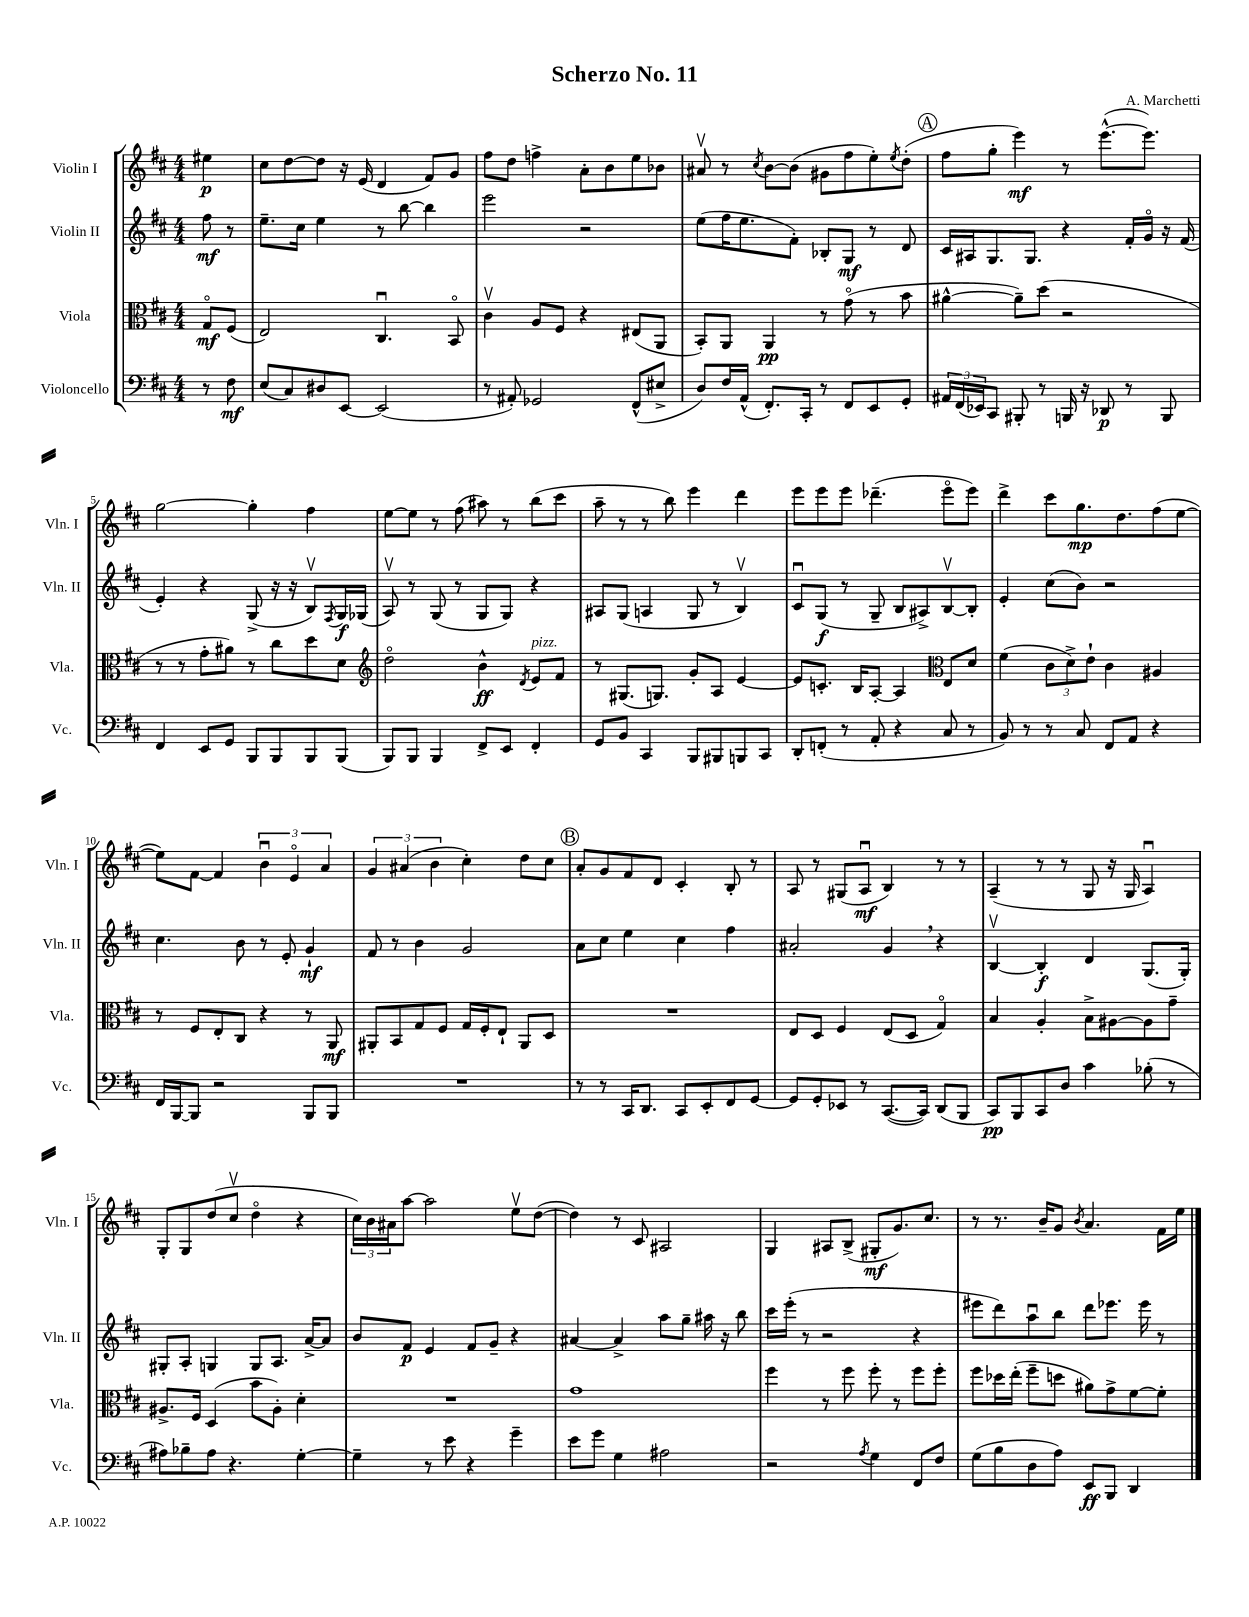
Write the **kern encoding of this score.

**kern	**dynam	**kern	**dynam	**kern	**dynam	**kern	**dynam
*part4	*part4	*part3	*part3	*part2	*part2	*part1	*part1
*staff4	*staff4	*staff3	*staff3	*staff2	*staff2	*staff1	*staff1
*I"Violoncello	*	*I"Viola	*	*I"Violin II	*	*I"Violin I	*
*I'Vc.	*	*I'Vla.	*	*I'Vln. II	*	*I'Vln. I	*
*clefF4	*	*clefC3	*	*clefG2	*	*clefG2	*
*k[f#c#]	*	*k[f#c#]	*	*k[f#c#]	*	*k[f#c#]	*
*M4/4	*	*M4/4	*	*M4/4	*	*M4/4	*
=	=	=	=	=	=	=	=
8r	.	8G/L	mf	8ff#\	mf	4ee#X\	p
8F#\	mf	(8F#/J	.	8r	.	.	.
=1	=1	=1	=1	=1	=1	=1	=1
(8E/L	.	2E/)	.	8.ee~\L	.	8cc#\L	.
8C#/)	.	.	.	.	.	[8dd\	.
.	.	.	.	16cc#\Jk	.	.	.
8D#X/	.	.	.	4ee\	.	8dd\J]	.
[8EE/J	.	.	.	.	.	16r	.
.	.	.	.	.	.	(16e/	.
(2EE/]	.	4.C#u/	.	8r	.	4d/	.
.	.	.	.	[8bb\	.	.	.
.	.	.	.	4bb\]	.	8f#/L)	.
.	.	8BB/	.	.	.	8g/J	.
=2	=2	=2	=2	=2	=2	=2	=2
8r	.	4c#v\	.	2eee\	.	8ff#\L	.
8AA#X'/)	.	.	.	.	.	8dd\J	.
2GG-X/	.	8A/L	.	.	.	4ffn^\	.
.	.	8F#/J	.	.	.	.	.
.	.	4r	.	2r	.	8a'\L	.
.	.	.	.	.	.	8b\	.
(8FF#^^/L	.	(8E#X/L	.	.	.	8ee\	.
8E#X^/J	.	8AA/J	.	.	.	8b-X\J	.
=3	=3	=3	=3	=3	=3	=3	=3
8D/L)	.	8BB'/L)	.	(8ee\L	.	8a#Xv/	.
16F#/L	.	8AA/J	.	16ff#\K	.	8r	.
(16AA^^/JJ	.	.	.	8.ee\	.	.	.
.	.	.	.	.	.	8qcc#/	.
8.FF#'/L)	.	4AA/	pp	.	.	[8b\L	.
.	.	.	.	8f#'\J)	.	(8b\J]	.
16CC#'/Jk	.	.	.	.	.	.	.
8r	.	8r	.	8B-X'/L	.	8g#X\L	.
8FF#/L	.	(8g\	.	8G/J	mf	8ff#\	.
8EE/	.	8r	.	8r	.	8ee'\)	.
.	.	.	.	.	.	8qee/	.
8GG'/J	.	8b\	.	8d/	.	(8dd'\J	.
!!LO:REH:place=s1:t=A
=4	=4	=4	=4	=4	=4	=4	=4
24AA#X/LL	.	[4a#X^^\	.	16c#/LL	.	8ff#\L	.
(24FF#/	.	.	.	.	.	.	.
.	.	.	.	16A#X/J	.	.	.
24EE-X/J)	.	.	.	.	.	.	.
8CC#/J	.	.	.	8.G/	.	8gg'\J	.
8BBB#X'/	.	8a#~\L])	.	.	.	4eee\)	mf
.	.	.	.	8.G/J	.	.	.
8r	.	(8dd\J	.	.	.	.	.
16BBBn/	.	2r	.	4r	.	8r	.
16r	.	.	.	.	.	.	.
8DD-X/	p	.	.	.	.	([8.eee^^\L	.
8r	.	.	.	16f#'/LL	.	.	.
.	.	.	.	16g/JJ	.	8.eee\J])	.
8BBB/	.	.	.	16r	.	.	.
.	.	.	.	(16f#/	.	.	.
!!LO:LB:g=z
=5	=5	=5	=5	=5	=5	=5	=5
4FF#/	.	8r	.	4e'/)	.	[2gg\	.
.	.	8r	.	.	.	.	.
8EE/L	.	8g'\L	.	4r	.	.	.
8GG/J	.	8a#X\J)	.	.	.	.	.
8BBB/L	.	8r	.	(8G^/	.	4gg'\]	.
8BBB/	.	8cc#\L	.	16r	.	.	.
.	.	.	.	16r	.	.	.
8BBB/	.	8dd\	.	8Bv/L)	.	4ff#\	.
.	.	.	.	8qF#/	.	.	.
(8BBB/J	.	8d\J	.	16G/L	f	.	.
.	.	.	.	(16G-X/JJ	.	.	.
=6	=6	=6	=6	=6	=6	=6	=6
*	*	*clefG2	*	*	*	*	*
8BBB/L)	.	2dd\	.	8Av/)	.	[8ee\L	.
8BBB/J	.	.	.	8r	.	8ee\J]	.
4BBB/	.	.	.	(8G/	.	8r	.
.	.	.	.	8r	.	(8ff#\	.
8FF#^/L	.	4b^^\	ff	8G/L	.	8aa#X\)	.
8EE/J	.	.	.	8G/J)	.	8r	.
.	.	8qd/	.	.	.	.	.
!	!	!LO:TX:a:i:t=pizz.	!	!	!	!	!
4FF#'/	.	8e/L	.	4r	.	(8bb\L	.
.	.	8f#/J	.	.	.	8ccc#\J	.
=7	=7	=7	=7	=7	=7	=7	=7
8GG/L	.	8r	.	8A#X/L	.	8aa~\	.
8BB/J	.	(8.G#X/L	.	(8G/J	.	8r	.
4CC#/	.	.	.	4An/	.	8r	.
.	.	8.Gn/J)	.	.	.	.	.
.	.	.	.	.	.	8bb\)	.
8BBB/L	.	8g'/L	.	8G/	.	4eee\	.
8BBB#X/	.	8A/J	.	8r	.	.	.
8BBBn/	.	[4e/	.	4Bv/)	.	4ddd\	.
8CC#/J	.	.	.	.	.	.	.
=8	=8	=8	=8	=8	=8	=8	=8
8DD'/L	.	8e/L]	.	8c#u/L	.	8eee\L	.
(8FFn'/J	.	8.cn'/J	.	(8G/J	f	8eee\	.
8r	.	.	.	8r	.	8eee\J	.
.	.	16B/KL	.	.	.	.	.
8AA'/	.	[8A'/J	.	8G~/	.	(4.ddd-X~\	.
4r	.	4A/]	.	8B/L	.	.	.
.	.	.	.	8A#X^/)	.	.	.
*	*	*clefC3	*	*	*	*	*
8C#/	.	8E/L	.	[8Bv/	.	8eee\L	.
8r	.	8d/J	.	8B'/J]	.	8eee\J)	.
=9	=9	=9	=9	=9	=9	=9	=9
8BB/)	.	(4f#\	.	4e'/	.	4ddd^\	.
8r	.	.	.	.	.	.	.
8r	.	12c#\L	.	(8cc#\L	.	8ccc#\L	.
.	.	12d^\)	.	.	.	.	.
8C#/	.	.	.	8b\J)	.	8.gg\	mp
.	.	12e`\J	.	.	.	.	.
8FF#/L	.	4c#\	.	2r	.	.	.
.	.	.	.	.	.	8.dd\	.
8AA/J	.	.	.	.	.	.	.
4r	.	4A#X/	.	.	.	(8ff#\	.
.	.	.	.	.	.	[8ee\J	.
!!LO:LB:g=z
=10	=10	=10	=10	=10	=10	=10	=10
16FF#/LL	.	8r	.	4.cc#\	.	8ee\L])	.
[16BBB/J	.	.	.	.	.	.	.
8BBB/J]	.	8F#/L	.	.	.	[8f#\J	.
2r	.	8E'/	.	.	.	4f#/]	.
.	.	8C#/J	.	8b\	.	.	.
.	.	4r	.	8r	.	6bu\	.
.	.	.	.	8e'/	.	.	.
.	.	.	.	.	.	6e/	.
8BBB/L	.	8r	.	4g`/	mf	.	.
.	.	.	.	.	.	6a/	.
8BBB/J	.	8AA/	mf	.	.	.	.
=11	=11	=11	=11	=11	=11	=11	=11
1r	.	8AA#X'/L	.	8f#/	.	6g/	.
.	.	8BB/	.	8r	.	.	.
.	.	.	.	.	.	(6a#X/	.
.	.	8G/	.	4b\	.	.	.
.	.	.	.	.	.	6b\	.
.	.	8F#/J	.	.	.	.	.
.	.	16G/LL	.	2g/	.	4cc#'\)	.
.	.	16F#'/J	.	.	.	.	.
.	.	8E`/J	.	.	.	.	.
.	.	8AA#/L	.	.	.	8dd\L	.
.	.	8D/J	.	.	.	8cc#\J	.
!!LO:REH:place=s1:t=B
=12	=12	=12	=12	=12	=12	=12	=12
8r	.	1r	.	8a\L	.	8a'/L	.
8r	.	.	.	8cc#\J	.	8g/	.
16CC#/KL	.	.	.	4ee\	.	8f#/	.
8.DD/J	.	.	.	.	.	.	.
.	.	.	.	.	.	8d/J	.
8CC#/L	.	.	.	4cc#\	.	4c#'/	.
8EE'/	.	.	.	.	.	.	.
8FF#/	.	.	.	4ff#\	.	8B'/	.
[8GG/J	.	.	.	.	.	8r	.
=13	=13	=13	=13	=13	=13	=13	=13
8GG/L]	.	8E/L	.	2a#X'/	.	8A/	.
8GG'/	.	8D/J	.	.	.	8r	.
8EE-X/J	.	4F#/	.	.	.	(8G#X/L	.
8r	.	.	.	.	.	8Au/J	mf
([8.CC#/L	.	(8E/L	.	4g,/	.	4B/)	.
.	.	8D/J	.	.	.	.	.
16CC#/Jk])	.	.	.	.	.	.	.
(8DD/L	.	4G/)	.	4r	.	8r	.
8BBB/J	.	.	.	.	.	8r	.
=14	=14	=14	=14	=14	=14	=14	=14
8CC#/L)	pp	4B/	.	[4Bv/	.	(4A~/	.
8BBB/	.	.	.	.	.	.	.
8CC#/	.	4A'/	.	4B'/]	f	8r	.
8D/J	.	.	.	.	.	8r	.
4c#\	.	8B^\L	.	4d/	.	8G/	.
.	.	[8A#X\	.	.	.	16r	.
.	.	.	.	.	.	16G/	.
(8B-X'\	.	8A#\]	.	(8.G/L	.	4Au/)	.
8r	.	8g~\J	.	.	.	.	.
.	.	.	.	16G'/Jk)	.	.	.
!!LO:LB:g=z
=15	=15	=15	=15	=15	=15	=15	=15
8A#X\L)	.	8.A#X^/L	.	8G#X'/L	.	8G'/L	.
8B-X~\	.	.	.	8A'/J	.	8G/	.
.	.	16F#/Jk	.	.	.	.	.
8A#\J	.	(4D/	.	4Gn/	.	(8dd/	.
4.r	.	.	.	.	.	8cc#v/J	.
.	.	8b\L	.	8G/L	.	4dd\	.
.	.	8A#'\J)	.	8.A/J	.	.	.
[4G'\	.	4d'\	.	.	.	4r	.
.	.	.	.	[16a^/KL	.	.	.
.	.	.	.	8a/J]	.	.	.
=16	=16	=16	=16	=16	=16	=16	=16
4G~\]	.	1r	.	8b/L	.	24cc#\LL)	.
.	.	.	.	.	.	24b\	.
.	.	.	.	.	.	24a#X\J	.
.	.	.	.	8f#/J	p	[8aa\J	.
8r	.	.	.	4e/	.	2aa\]	.
8e\	.	.	.	.	.	.	.
4r	.	.	.	8f#/L	.	.	.
.	.	.	.	8g~/J	.	.	.
4g~\	.	.	.	4r	.	8eev\L	.
.	.	.	.	.	.	([8dd\J	.
=17	=17	=17	=17	=17	=17	=17	=17
8e\L	.	1g	.	[4a#X/	.	4dd\])	.
8g\J	.	.	.	.	.	.	.
4G\	.	.	.	4a#^/]	.	8r	.
.	.	.	.	.	.	8c#/	.
2A#X\	.	.	.	8aa\L	.	2A#X/	.
.	.	.	.	8gg~\J	.	.	.
.	.	.	.	16aa#X\	.	.	.
.	.	.	.	16r	.	.	.
.	.	.	.	8bb\	.	.	.
=18	=18	=18	=18	=18	=18	=18	=18
2r	.	4ff#\	.	16ccc#\LL	.	4G/	.
.	.	.	.	(16eee'\JJ	.	.	.
.	.	.	.	8r	.	.	.
.	.	8r	.	2r	.	8A#X/L	.
.	.	8ff#\	.	.	.	(8B^/J	.
8qA/	.	.	.	.	.	.	.
4G\	.	8ff#'\	.	.	.	8G#X'/L	mf
.	.	8r	.	.	.	8.g/)	.
8FF#/L	.	8ff#\L	.	4r	.	.	.
.	.	.	.	.	.	8.cc#/J	.
8F#/J	.	8ff#'\J	.	.	.	.	.
=19	=19	=19	=19	=19	=19	=19	=19
(8G\L	.	8ff#\L	.	8eee#X\L	.	8r	.
8B\	.	16dd-X\L	.	8ddd\)	.	8.r	.
.	.	(16ee'\JJ	.	.	.	.	.
8D\	.	8ff#~\L	.	8aau\	.	.	.
.	.	.	.	.	.	16b~/KL	.
8A\J)	.	8ddn\J	.	8bb\J	.	8g/J	.
.	.	.	.	.	.	8qb/	.
8EE/L	ff	8a#X\L)	.	8ddd\L	.	4.a/	.
8BBB/J	.	8g^\	.	8.eee-X\J	.	.	.
4DD/	.	[8f#\	.	.	.	.	.
.	.	.	.	16eee-\	.	.	.
.	.	8f#'\J]	.	8r	.	16f#\LL	.
.	.	.	.	.	.	16ee\JJ	.
==	==	==	==	==	==	==	==
*-	*-	*-	*-	*-	*-	*-	*-
